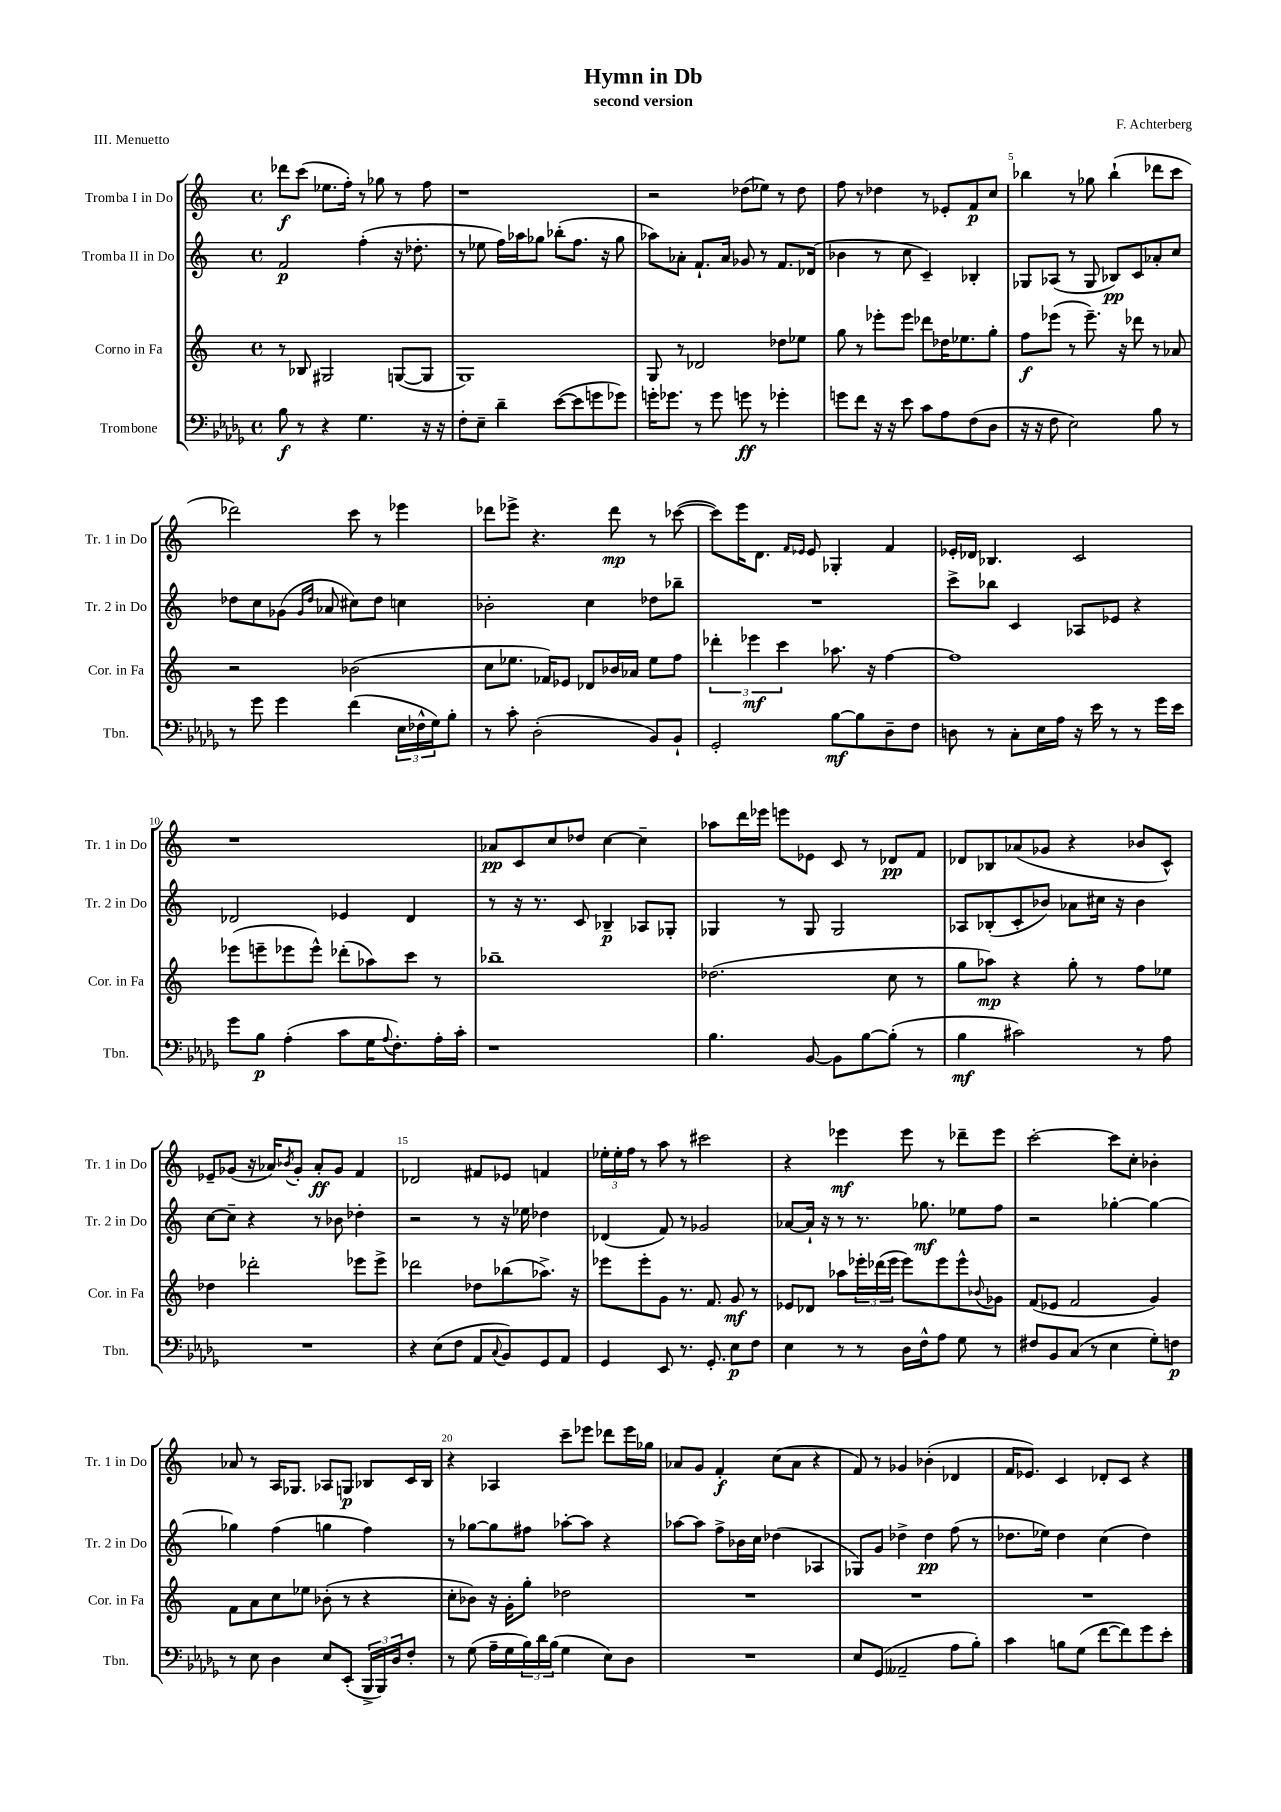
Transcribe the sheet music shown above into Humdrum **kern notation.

**kern	**dynam	**kern	**dynam	**kern	**dynam	**kern	**dynam
*part4	*part4	*part3	*part3	*part2	*part2	*part1	*part1
*staff4	*staff4	*staff3	*staff3	*staff2	*staff2	*staff1	*staff1
*I"Trombone	*	*I"Corno in Fa	*	*I"Tromba II in Do	*	*I"Tromba I in Do	*
*I'Tbn.	*	*I'Cor. in Fa	*	*I'Tr. 2 in Do	*	*I'Tr. 1 in Do	*
*clefF4	*	*clefG2	*	*clefG2	*	*clefG2	*
*k[b-e-a-d-g-]	*	*k[]	*	*k[]	*	*k[]	*
*M4/4	*	*M4/4	*	*M4/4	*	*M4/4	*
*met(c)	*	*met(c)	*	*met(c)	*	*met(c)	*
=1	=1	=1	=1	=1	=1	=1	=1
8B-\	f	8r	.	2f/	p	8ddd-X\L	f
8r	.	8B-X/	.	.	.	(8ccc\J	.
4r	.	2G#X/	.	.	.	8.ee-X\L	.
.	.	.	.	.	.	16ff'\Jk)	.
4.G-\	.	.	.	(4ff'\	.	8r	.
.	.	.	.	.	.	8gg-X\	.
.	.	([8Gn/L	.	16r	.	8r	.
.	.	.	.	8.dd-X'\	.	.	.
16r	.	8G/J]	.	.	.	8ff\	.
16r	.	.	.	.	.	.	.
=2	=2	=2	=2	=2	=2	=2	=2
8F'\L	.	1G)	.	8r	.	1r	.
8E-~\J	.	.	.	8ee-X\	.	.	.
4d-~\	.	.	.	16ff\LL)	.	.	.
.	.	.	.	16aa-X\J	.	.	.
.	.	.	.	8gg-X\J	.	.	.
([8e-\L	.	.	.	(8bb-X'\L	.	.	.
8e-\]	.	.	.	8.ff\J	.	.	.
8gn\	.	.	.	.	.	.	.
.	.	.	.	16r	.	.	.
8g-X\J)	.	.	.	8gg-\	.	.	.
=3	=3	=3	=3	=3	=3	=3	=3
16gn'\KL	.	8G/	.	8aa-X\L)	.	2r	.
8.g-X\J	.	.	.	.	.	.	.
.	.	8r	.	8a-X'\J	.	.	.
8r	.	2d-X/	.	8.f`/L	.	.	.
8g-\	.	.	.	.	.	.	.
.	.	.	.	16a-/Jk	.	.	.
8gn\	ff	.	.	8g-X/	.	(8dd-X\L	.
8r	.	.	.	8r	.	8ee-X\J)	.
4g-X'\	.	8dd-X\L	.	8.f/L	.	8r	.
.	.	8ee-X\J	.	.	.	8dd-\	.
.	.	.	.	(16d-X/Jk	.	.	.
=4	=4	=4	=4	=4	=4	=4	=4
8gn\L	.	8gg\	.	4b-X\	.	8ff\	.
8f\J	.	8r	.	.	.	8r	.
16r	.	8eee-X'\L	.	8r	.	4dd-X\	.
16r	.	.	.	.	.	.	.
8e-\	.	8eee-\J	.	8cc\	.	.	.
8c\L	.	8ddd-X\L	.	4c~/)	.	8r	.
8A-\	.	16dd-X\K	.	.	.	8e-X'/L	.
.	.	8.ee-X\	.	.	.	.	.
(8F\	.	.	.	4B-X'/	.	8f/	p
8D-\J	.	8gg'\J	.	.	.	8cc/J	.
=5	=5	=5	=5	=5	=5	=5	=5
16r	.	8ff\L	f	8G-X/L	.	4bb-X\	.
16r	.	.	.	.	.	.	.
8F\	.	(8eee-X\J	.	(8A-X/J	.	.	.
2E-\)	.	8r	.	8r	.	8r	.
.	.	8.eee-~\)	.	8G-/	.	8gg-X\	.
.	.	.	.	8B-X/L)	pp	(4bb-`\	.
.	.	16r	.	.	.	.	.
.	.	8ddd-X\	.	8c/	.	.	.
8B-\	.	8r	.	8a-X'/	.	8ddd-X\L	.
8r	.	8a-X/	.	8cc/J	.	8ccc\J	.
!!LO:LB:g=z
=6	=6	=6	=6	=6	=6	=6	=6
8r	.	2r	.	8dd-X\L	.	2ddd-X\)	.
8g-\	.	.	.	8cc\	.	.	.
4g-\	.	.	.	(8g-X\J	.	.	.
.	.	.	.	16qqg-/LL	.	.	.
.	.	.	.	16qqdd-/JJ	.	.	.
.	.	.	.	8a-X/	.	.	.
(4f\	.	(2b-X\	.	8cc#X\L)	.	8ccc\	.
.	.	.	.	8dd-\J	.	8r	.
24E-\LL	.	.	.	4ccn\	.	4eee-X\	.
24F-X^^\	.	.	.	.	.	.	.
24G-\J)	.	.	.	.	.	.	.
8B-'\J	.	.	.	.	.	.	.
=7	=7	=7	=7	=7	=7	=7	=7
8r	.	8cc\L	.	2b-X'\	.	8ddd-X\L	.
8c'\	.	8.ee-X\J	.	.	.	8eee-X^\J	.
(2D-'\	.	.	.	.	.	4.r	.
.	.	16f-X/KL)	.	.	.	.	.
.	.	8e-X/J	.	.	.	.	.
.	.	8d-X/L	.	4cc\	.	.	.
.	.	16b-X/L	.	.	.	8ddd-\	mp
.	.	16a-X/JJ	.	.	.	.	.
8BB-/L)	.	8ee-\L	.	8dd-X\L	.	8r	.
8BB-`/J	.	8ff\J	.	8bb-X~\J	.	([8ccc-X\	.
=8	=8	=8	=8	=8	=8	=8	=8
2GG-'/	.	6ddd-X'\	.	1r	.	8ccc-\L])	.
.	.	.	.	.	.	16eee\K	.
.	.	6eee-X\	mf	.	.	.	.
.	.	.	.	.	.	8.d\J	.
.	.	6ccc\	.	.	.	.	.
.	.	.	.	.	.	16qqf/LL	.
.	.	.	.	.	.	16qqe-X/JJ	.
.	.	.	.	.	.	8e-/	.
[8B-\L	mf	8.aa-X\	.	.	.	4G-X'/	.
8B-\]	.	.	.	.	.	.	.
.	.	16r	.	.	.	.	.
8D-~\	.	[4ff\	.	.	.	4f/	.
8F\J	.	.	.	.	.	.	.
=9	=9	=9	=9	=9	=9	=9	=9
8Dn\	.	1ff]	.	8ccc^\L	.	16e-X'/LL	.
.	.	.	.	.	.	16d-X/JJ	.
8r	.	.	.	8bb-X\J	.	4.B-X/	.
8C'\L	.	.	.	4c/	.	.	.
16E-\L	.	.	.	.	.	.	.
16A-\JJ	.	.	.	.	.	.	.
16r	.	.	.	8A-X/L	.	2c/	.
16e-\	.	.	.	.	.	.	.
8r	.	.	.	8e-X/J	.	.	.
8r	.	.	.	4r	.	.	.
16g-\LL	.	.	.	.	.	.	.
16e-\JJ	.	.	.	.	.	.	.
!!LO:LB:g=z
=10	=10	=10	=10	=10	=10	=10	=10
8g-\L	.	(8eee-X\L	.	2d-X/	.	1r	.
8B-\J	p	8eeen~\	.	.	.	.	.
(4A-'\	.	8eee-X\	.	.	.	.	.
.	.	8eee-^^\J)	.	.	.	.	.
8c\L	.	(8ddd-X'\L	.	4e-X/	.	.	.
16G-\K	.	8aa-X\)	.	.	.	.	.
8qqA-/	.	.	.	.	.	.	.
8.F'\)	.	.	.	.	.	.	.
.	.	8ccc\J	.	4d-/	.	.	.
16A-'\L	.	8r	.	.	.	.	.
16c'\JJ	.	.	.	.	.	.	.
=11	=11	=11	=11	=11	=11	=11	=11
1r	.	1bb-X~	.	8r	.	8a-X/L	pp
.	.	.	.	16r	.	8c/	.
.	.	.	.	8.r	.	.	.
.	.	.	.	.	.	8cc/	.
.	.	.	.	8c/	.	8dd-X/J	.
.	.	.	.	4B-X~/	p	[4cc\	.
.	.	.	.	8A-X/L	.	4cc~\]	.
.	.	.	.	8G-X'/J	.	.	.
=12	=12	=12	=12	=12	=12	=12	=12
4.B-\	.	(2.dd-X\	.	4G-X/	.	8aa-X\L	.
.	.	.	.	.	.	16ddd\L	.
.	.	.	.	.	.	16eee-X\JJ	.
.	.	.	.	8r	.	8eeen\L	.
[8BB-/	.	.	.	8G-/	.	8e-X\J	.
8BB-\L]	.	.	.	2G-/	.	8c/	.
[8B-\	.	.	.	.	.	8r	.
(8B-'\J]	.	8cc\	.	.	.	8d-X/L	pp
8r	.	8r	.	.	.	8f/J	.
=13	=13	=13	=13	=13	=13	=13	=13
4B-\	mf	8gg\L	.	8A-X/L	.	8d-X/L	.
.	.	8aa-X\J)	mp	(8B-X'/	.	8B-X/	.
2c#X\)	.	4r	.	8c'/	.	(8a-X/	.
.	.	.	.	8b-X/J)	.	8g-X/J	.
.	.	8gg'\	.	8a-X\L	.	4r	.
.	.	8r	.	16cc#X\Jk	.	.	.
.	.	.	.	16r	.	.	.
8r	.	8ff\L	.	4b-\	.	8b-X/L	.
8A-\	.	8ee-X\J	.	.	.	8c^^/J)	.
!!LO:LB:g=z
=14	=14	=14	=14	=14	=14	=14	=14
1r	.	4dd-X\	.	[8cc\L	.	8e-X~/L	.
.	.	.	.	8cc~\J]	.	(8g-X/J	.
.	.	2ddd-X'\	.	4r	.	16r	.
.	.	.	.	.	.	16a-X/KL)	.
.	.	.	.	.	.	8qb-X/	.
.	.	.	.	.	.	8g-'/J	.
.	.	.	.	8r	.	8a-'/L	ff
.	.	.	.	8b-X\	.	8g-/J	.
.	.	8eee-X\L	.	4dd-X'\	.	4f/	.
.	.	8eee-^\J	.	.	.	.	.
=15	=15	=15	=15	=15	=15	=15	=15
4r	.	2ddd-X\	.	2r	.	2d-X/	.
(8E-\L	.	.	.	.	.	.	.
8F\J	.	.	.	.	.	.	.
8AA-/L	.	8dd-X\L	.	8r	.	8f#X/L	.
8qqC/	.	.	.	.	.	.	.
8BB-/)	.	(8bb-X\	.	16r	.	8e-X/J	.
.	.	.	.	16ee-X\	.	.	.
8GG-/	.	8.aa-X^\J)	.	4dd-X\	.	4fn/	.
8AA-/J	.	.	.	.	.	.	.
.	.	16r	.	.	.	.	.
=16	=16	=16	=16	=16	=16	=16	=16
4GG-/	.	8eee-X\L	.	(4d-X/	.	24ee-X'\LL	.
.	.	.	.	.	.	24ee-'\	.
.	.	.	.	.	.	24ff\JJ	.
.	.	8eee-'\	.	.	.	8r	.
8EE-/	.	8g\J	.	8f/)	.	8aa\	.
8.r	.	8.r	.	8r	.	8r	.
.	.	.	.	2g-X/	.	2ccc#X\	.
8.GG-'/	.	8.f/	.	.	.	.	.
8E-\L	p	8g/	mf	.	.	.	.
8F\J	.	8r	.	.	.	.	.
=17	=17	=17	=17	=17	=17	=17	=17
4E-\	.	8e-X/L	.	[8a-X/L	.	4r	.
.	.	8d-X/J	.	16a-`/Jk]	.	.	.
.	.	.	.	16r	.	.	.
8r	.	8aa-X\L	.	8r	.	4eee-X\	mf
8r	.	24eee-X'\L	.	8.r	.	.	.
.	.	(24ddd-X\	.	.	.	.	.
.	.	24eee-\JJ	.	.	.	.	.
16D-\LL	.	8eee-\L)	.	.	.	8eee-\	.
16F^^\J	.	.	.	8.gg-X\	mf	.	.
8A-\J	.	8eee-\	.	.	.	8r	.
8G-\	.	8eee-^^\	.	8ee-X\L	.	8ddd-X~\L	.
.	.	8qqb-X/	.	.	.	.	.
8r	.	8g-X\J	.	8ff\J	.	8eee-\J	.
=18	=18	=18	=18	=18	=18	=18	=18
8F#X/L	.	(8f/L	.	2r	.	[2ccc'\	.
8BB-/	.	8e-X/J	.	.	.	.	.
(8C/J	.	2f/	.	.	.	.	.
8r	.	.	.	.	.	.	.
4E-\	.	.	.	[4gg-X'\	.	8ccc\L]	.
.	.	.	.	.	.	8cc'\J	.
8G-'\L)	.	4g/)	.	4gg-\_	.	4b-X'\	.
8Fn\J	p	.	.	.	.	.	.
!!LO:LB:g=z
=19	=19	=19	=19	=19	=19	=19	=19
8r	.	8f\L	.	4gg-X\]	.	8a-X/	.
8E-\	.	8a\	.	.	.	8r	.
4D-\	.	8cc\	.	(4ff\	.	16A/KL	.
.	.	.	.	.	.	8.G-X/J	.
.	.	8ee-X\J	.	.	.	.	.
8E-/L	.	(8b-X'\	.	4ggn\	.	8A-X/L	.
(8EE-'/J	.	8r	.	.	.	8Gn/J	p
24BBB-^/LL	.	4r	.	4ff\)	.	8B-X/L	.
24BBB-/)	.	.	.	.	.	.	.
24D-/J	.	.	.	.	.	.	.
8F'/J	.	.	.	.	.	16c/L	.
.	.	.	.	.	.	16B-/JJ	.
=20	=20	=20	=20	=20	=20	=20	=20
8r	.	8cc'\L	.	8r	.	4r	.
(8G-\	.	8b-X\J)	.	[8gg-X\L	.	.	.
16A-~\LL	.	16r	.	8gg-\]	.	4A-X/	.
16G-\	.	16g'\KL	.	.	.	.	.
24B-\)	.	8gg'\J	.	8ff#X\J	.	.	.
24d-\	.	.	.	.	.	.	.
(24B-\JJ	.	.	.	.	.	.	.
4G-\	.	2dd-X\	.	[8aa-X'\L	.	8ccc~\L	.
.	.	.	.	8aa-\J]	.	8eee-X\J	.
8E-\L)	.	.	.	4r	.	8ddd-X\L	.
8D-\J	.	.	.	.	.	16eee-\L	.
.	.	.	.	.	.	16gg-X\JJ	.
=21	=21	=21	=21	=21	=21	=21	=21
1r	.	1r	.	[8aa-X\L	.	8a-X/L	.
.	.	.	.	8aa-\J]	.	8g/J	.
.	.	.	.	8ff^\L	.	4f'/	f
.	.	.	.	16b-X\L	.	.	.
.	.	.	.	16cc\JJ	.	.	.
.	.	.	.	(4dd-X\	.	(8cc\L	.
.	.	.	.	.	.	8a-\J	.
.	.	.	.	4A-X/	.	4r	.
=22	=22	=22	=22	=22	=22	=22	=22
8E-/L	.	1r	.	8G-X/L)	.	8f/)	.
(8GG-/J	.	.	.	8g/J	.	8r	.
2AA--X~/	.	.	.	4dd-X^\	.	4g-X/	.
.	.	.	.	4dd-\	pp	(4b-X'\	.
8A-\L	.	.	.	(8ff\	.	4d-X/	.
8B-'\J)	.	.	.	8r	.	.	.
=23	=23	=23	=23	=23	=23	=23	=23
4c\	.	1r	.	8.dd-X\L	.	16f/KL	.
.	.	.	.	.	.	8.e-X/J)	.
.	.	.	.	16ee-X\Jk)	.	.	.
8Bn\L	.	.	.	4dd-\	.	4c/	.
(8G-\J	.	.	.	.	.	.	.
[8f\L	.	.	.	(4cc\	.	8d-X'/L	.
8f\])	.	.	.	.	.	8c/J	.
8g-\	.	.	.	4dd-\)	.	4r	.
8e-'\J	.	.	.	.	.	.	.
==	==	==	==	==	==	==	==
*-	*-	*-	*-	*-	*-	*-	*-
